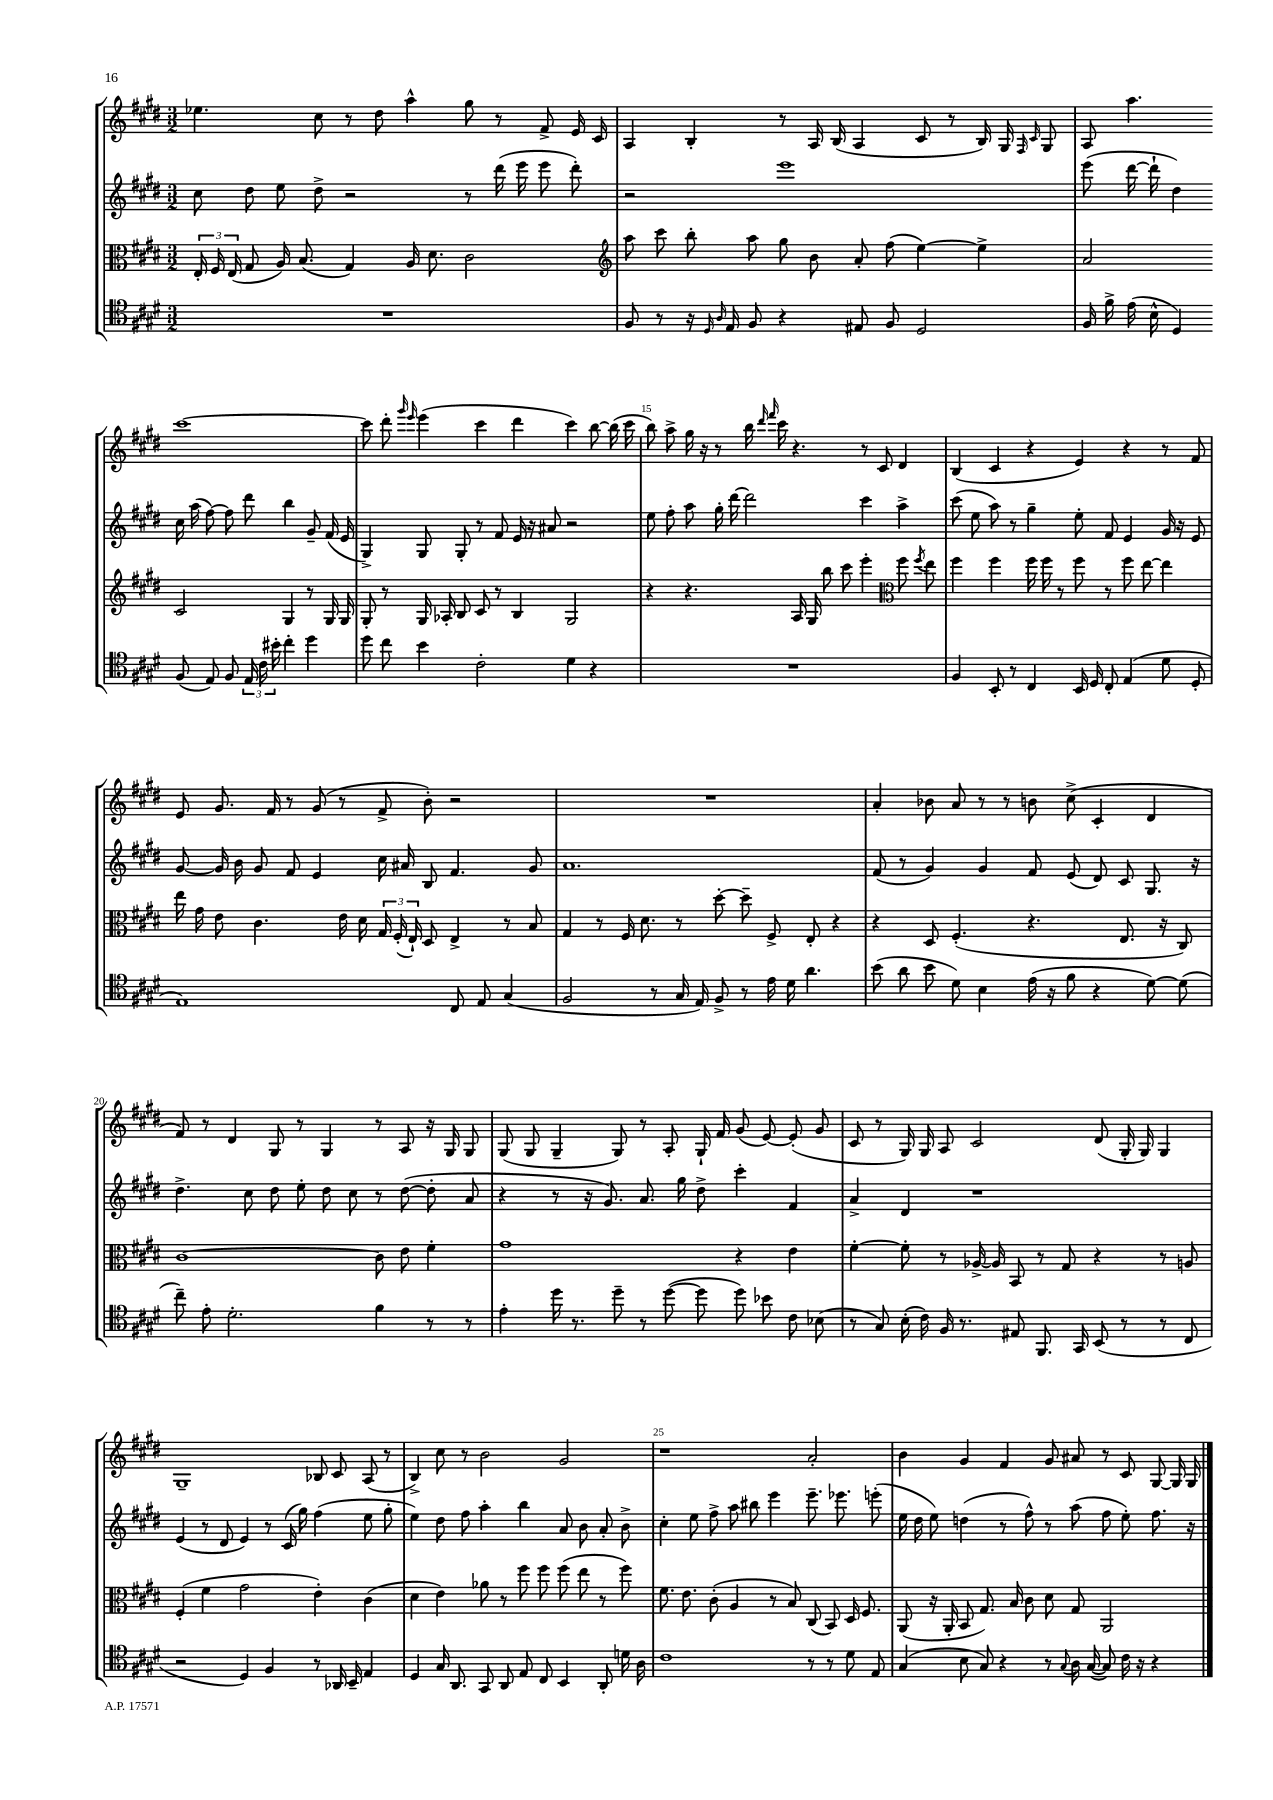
<<
\new StaffGroup <<
\new Staff = "s0" {
    \clef treble \key e \major \numericTimeSignature \time 3/2
    \autoBeamOff ees''4. cis''8 r8 dis''8 a''4-^ gis''8 r8 fis'8-> e'16 cis'16 |
    a4 b4-. r8 a16 b16( a4 cis'8 r8 b16) gis16 \grace { fis16 cis'16 } gis8 |
    a8 a''4. cis'''1~ |
    cis'''8 dis'''8-. \grace { gis'''16 e'''16 } e'''4( cis'''4 dis'''4 cis'''4) b''8~ b''16( cis'''16 |
    b''8) a''8-> gis''16 r16 r8 b''16 \grace { dis'''16 fis'''16 } cis'''16 r4. r8 cis'8 dis'4 |
    b4( cis'4 r4 e'4) r4 r8 fis'8 |
    e'8 gis'8. fis'16 r8 gis'8( r8 fis'8-> b'8-.) r2 |
    R1. |
    a'4-. bes'8 a'8 r8 r8 b'8 cis''8->( cis'4-. dis'4 |
    fis'8) r8 dis'4 gis8 r8 gis4 r8 a8 r16 gis16 gis8 |
    gis8( gis8 gis4-- gis8) r8 a8-. gis16-! fis'16 gis'8( e'8~) e'8-.( gis'8 |
    cis'8 r8 gis16) gis16 a8 cis'2 dis'8( gis16-. gis16) gis4 |
    gis1-- bes8 cis'8 a8( r8 |
    b4->) cis''8 r8 b'2 gis'2 |
    r1 a'2-. |
    b'4 gis'4 fis'4 gis'8 ais'8 r8 cis'8 gis8~ gis16 gis16 \bar "|." |
}
\new Staff = "s1" {
    \clef treble \key e \major \numericTimeSignature \time 3/2
    \autoBeamOff cis''8 dis''8 e''8 dis''8-> r2 r8 dis'''16( e'''16 e'''8 dis'''8-.) |
    r2 e'''1 |
    e'''8( dis'''16~ dis'''16-! dis''4) cis''16 a''16( fis''8~) fis''8 dis'''8 b''4 gis'8-- fis'16( e'16 |
    gis4->) gis8 gis8-. r8 fis'8 e'16 r16 ais'8 r2 |
    e''8 fis''8-. a''8 gis''16-. dis'''16~ dis'''2 cis'''4 a''4-> |
    cis'''8( e''8 a''8) r8 gis''4-- e''8-. fis'8 e'4 gis'16 r16 e'8 |
    gis'8~ gis'16 b'16 gis'8 fis'8 e'4 cis''16 ais'16 b8 fis'4. gis'8 |
    a'1. |
    fis'8( r8 gis'4) gis'4 fis'8 e'8( dis'8) cis'8 gis8. r16 |
    dis''4.-> cis''8 dis''8 e''8-. dis''8 cis''8 r8 dis''8~( dis''8-. a'8 |
    r4 r8 r16 gis'8.) a'8. gis''16 dis''8-> cis'''4-. fis'4 |
    a'4-> dis'4 r1 |
    e'4( r8 dis'8 e'4) r8 cis'16( gis''16) fis''4( e''8 gis''8-. |
    e''4) dis''8 fis''8 a''4-. b''4 a'8 b'8 a'8-. b'8-> |
    cis''4-. e''8 fis''8-> a''8 bis''8 e'''4 e'''8.-- ees'''8. e'''8-.( |
    e''16 dis''16 e''8) d''4( r8 fis''8-^) r8 a''8( fis''8 e''8-.) fis''8. r16 \bar "|." |
}
\new Staff = "s2" {
    \clef alto \key e \major \numericTimeSignature \time 3/2
    \autoBeamOff \tuplet 3/2 { e16-. fis16 e16( } gis8 a16) b8.( gis4) a16 dis'8. cis'2 |
    \clef treble a''8 cis'''8 b''8-. a''8 gis''8 b'8 a'8-. fis''8( e''4~) e''4-> |
    a'2 cis'2 gis4 r8 gis16 gis16 |
    gis8-. r8 gis16 aes16-. b8 cis'8 r8 b4 gis2 |
    r4 r4. a16 gis16 b''8 cis'''8 e'''4-. \clef alto fis''8 \acciaccatura { fis''8 } e''8 |
    fis''4 fis''4 fis''16 fis''16 r8 fis''8 r8 fis''8 e''8~ e''4 |
    e''16 gis'16 e'8 cis'4. e'16 dis'16 \tuplet 3/2 { gis16 fis16-.( e16-!) } dis8 e4-> r8 b8 |
    gis4 r8 fis16 dis'8. r8 dis''8~-. dis''8-- fis8-> e8-. r4 |
    r4 dis8 fis4.-.( r4. e8. r16 cis8) |
    cis'1~ cis'8 e'8 fis'4-. |
    gis'1 r4 e'4 |
    fis'4~-. fis'8-. r8 aes16~-> aes16 b,8 r8 gis8 r4 r8 a8 |
    fis4-.( fis'4 gis'2 e'4-.) cis'4( |
    dis'4 e'4) aes'8 r8 fis''8 fis''8 fis''8( e''8 r8 fis''8) |
    fis'8. e'8. cis'8-.( a4 r8 b8) cis8( b,8) dis16 fis8. |
    a,8( r16 a,16-. b,8 gis8.) b16 cis'8 dis'8 gis8 a,2 \bar "|." |
}
\new Staff = "s3" {
    \clef tenor \key e \major \numericTimeSignature \time 3/2
    \autoBeamOff R1. |
    fis8 r8 r16 \grace { dis16 a16 } e16 fis8 r4 eis8 fis8 dis2 |
    fis16 fis'16-> e'16( b16-^ dis4) fis8( e8) fis8 \tuplet 3/2 { e16 cis'16 bis'16-. } cis''4-. dis''4 |
    dis''8 cis''8 b'4 cis'2-. dis'4 r4 |
    R1. |
    fis4 b,8-. r8 cis4 b,16 dis16 cis8-. e4( dis'8 dis8-. |
    e1) cis8 e8 gis4( |
    fis2 r8 gis16 e16) fis8-> r8 e'16 dis'16 a'4. |
    b'8( a'8 b'8 dis'8) b4 e'16( r16 fis'8 r4 dis'8~) dis'8( |
    cis''8--) e'8-. dis'2.-. fis'4 r8 r8 |
    e'4-. dis''16 r8. dis''8-- r8 dis''8~( dis''8 dis''8) bes'8 cis'8 bes8( |
    r8 gis8) b16-.( cis'16) fis16 r8. eis8 fis,8. gis,16 b,8( r8 r8 cis8 |
    r2 dis4) fis4 r8 aes,16 b,16-- e4 |
    dis4 gis16 a,8. gis,8 a,8 e8 cis8 b,4 a,8-. d'16 a16 |
    cis'1 r8 r8 dis'8 e8 |
    gis4( b8 gis8) r4 r8 \appoggiatura { gis8 } a16 gis16~( gis8) cis'16 r16 r4 \bar "|." |
}
>>
>>
\layout { \context { \Score currentBarNumber = #11 \override BarNumber.break-visibility = ##(#f #t #t) barNumberVisibility = #(every-nth-bar-number-visible 5) } }
